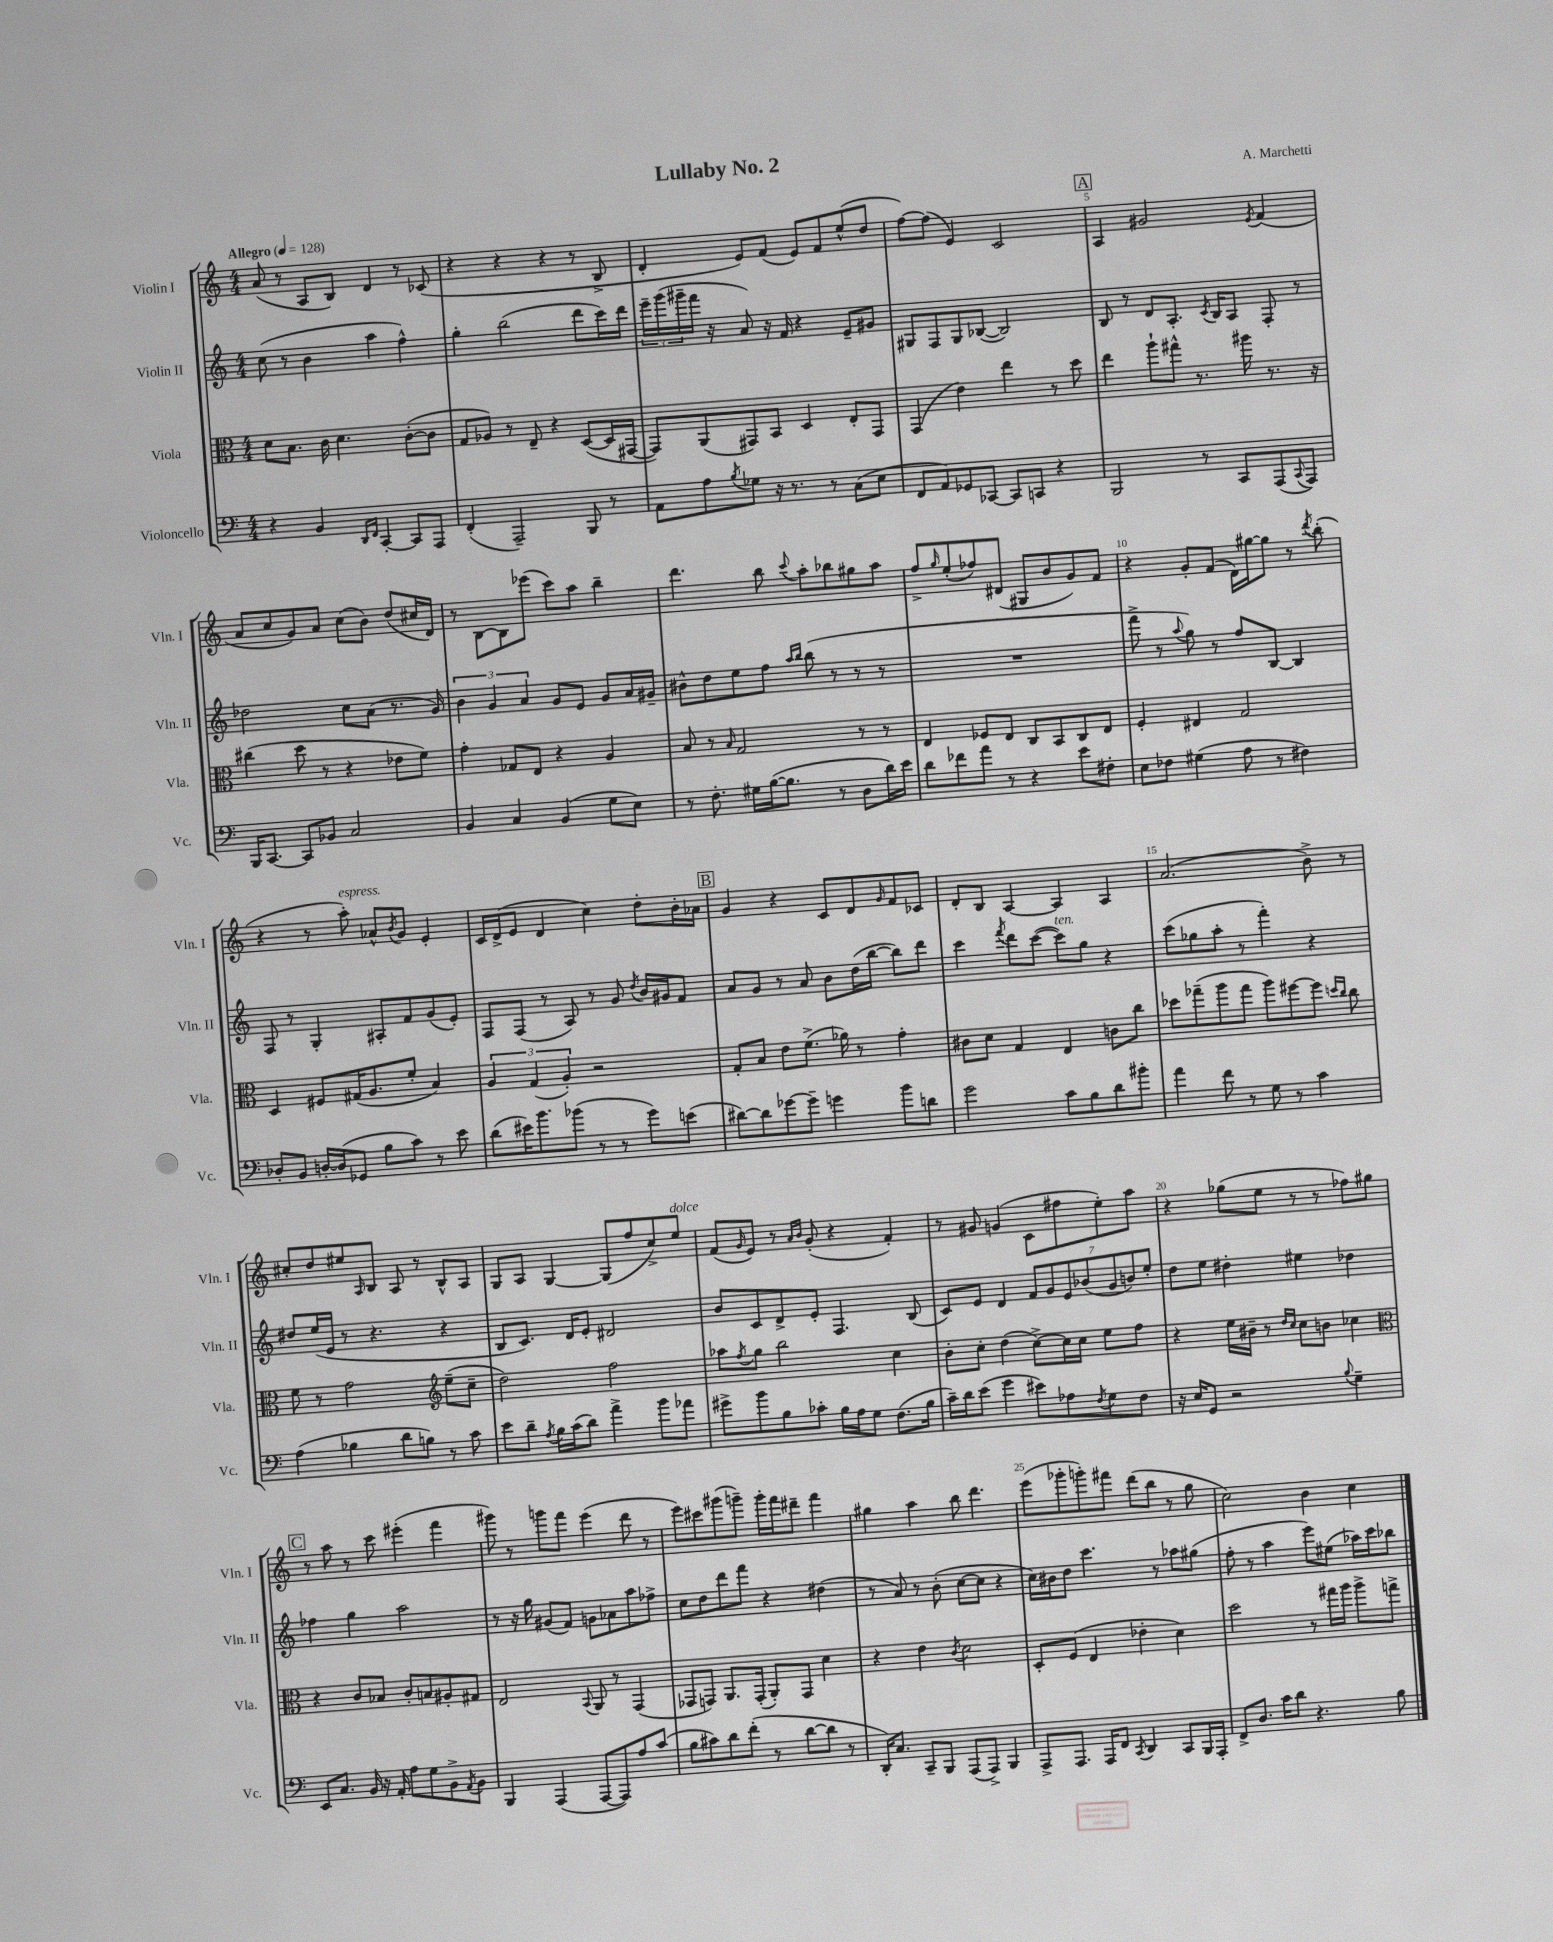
\header { title = "Lullaby No. 2" composer = "A. Marchetti" }
<<
\new StaffGroup <<
\new Staff = "s0" \with { instrumentName = "Violin I" shortInstrumentName = "Vln. I" } {
    \clef treble \key c \major \numericTimeSignature \time 4/4 \tempo "Allegro" 4 = 128
    a'8( r8 a8 b8) d'4 r8 ces'8( |
    r4 r4 r4 r8 b8-> |
    d'4-. e'8) f'8( e'8) f'8 e''8-^( d''8 |
    f''8~) f''8( e'4) c'2 |
    \mark \markup { \box "A" } a4 gis'2 \acciaccatura { e'8 } f'4( |
    a'8 c''8 g'8) a'8 c''8( b'8) d''8( cis''16 d'16) |
    r8 b8~ b8 ees'''8( c'''8) a''8 b''4-- |
    d'''4. b''8 \appoggiatura { c'''8 } a''8-. bes''8 gis''8 a''8 |
    f''8-> \grace { g''16 } e''8-.( fes''8) dis'8( gis8 b'8 g'8) f'8 |
    r4 g'8-. f'8( d'16) gis''16~ gis''8 r8 \acciaccatura { d'''8 } b''8-.( |
    r4 r8 a''8-.^\markup { \italic "espress." }) aes'8-^ \acciaccatura { b'8 } g'8 e'4-. |
    c'16 d'16->( e'8 d'4 c''4) d''8-. b'16-. aes'16 |
    \mark \markup { \box "B" } g'4 r4 c'8 d'8 \grace { g'16 } f'8 ces'8 |
    d'8-. b8 a4~ a4 a4 |
    a'2.( b'8->) r8 |
    cis''8-. d''8 eis''8 \grace { a16 } b8 a8 r8 b8-^ a8 |
    g8 a8 g4~ g8( f''8 c''8->) e''8^\markup { \italic "dolce" } |
    f'8( \grace { g'16 } e'8) r8 \grace { a'16 b'16 } g'8-.( r4 f'4-.) |
    r8 gis'8 g'4( c'8 fis''8 e''8-.) a''8 |
    r4 ges''8( e''8 r8 r8 fes''8) gis''8 |
    \mark \markup { \box "C" } r8 a''8 r8 c'''8 eis'''4-.( f'''4 |
    gis'''8) r8 g'''8 f'''8 e'''4( d'''8 r8 |
    e'''8) cis'''8 gis'''8( g'''8--) g'''16-. f'''16 dis'''8-- f'''4 |
    gis''4 a''4 b''8 d'''4. |
    e'''8( ges'''8-. g'''8-.) fis'''8 d'''8( b''8 r8 g''8 |
    c''2) b'4 c''4 \bar "|." |
}
\new Staff = "s1" \with { instrumentName = "Violin II" shortInstrumentName = "Vln. II" } {
    \clef treble \key c \major \numericTimeSignature \time 4/4
    c''8( r8 b'4 a''4 f''4-^) |
    g''4-. b''2( d'''8 c'''16) d'''16 |
    \tuplet 3/2 { e'''16-- g'''16( gis'''16-- } f'''16 r16 a'8) r16 f'16 r4 e'8-- gis'8 |
    gis8 f8 gis8 bes8~( bes2) |
    \mark \markup { \box "A" } b8 r8 d'8 a8.-. \acciaccatura { c'8 } b16 a8 f8-. r8 |
    des''2 c''8 a'8( r8. g'16) |
    \tuplet 3/2 { b'4 g'4 a'4 } g'8 e'8 g'8 a'16 gis'16-- |
    bis'8-^ d''8 e''8 f''8 \grace { a''16 b''16 } b''8( r8 r8 r8 |
    R1 |
    f'''8-> r8 \appoggiatura { a''8 } g''8) r8 f''8 b8~ b4 |
    f8 r8 g4-. ais8-. f'8 g'8( e'8-.) |
    f8 f8( r8 a8) r8 g'8 \acciaccatura { d''8 } b'16 gis'16 f'8 |
    \mark \markup { \box "B" } a'8 g'8 r8 a'8 b'8 d''16( b''16~ b''8) d'''8 |
    c'''4 \acciaccatura { f'''8 } d'''8 c'''8~( c'''8^\markup { \italic "ten." }) g''8 r4 |
    c'''8( ges''8 a''8-. r8 f'''4-.) r4 |
    dis''8 e''16( e'16 r8 r4. r4 |
    b8 c'8.) d'16 e'8-. dis'2 |
    b'8 c'8 d'8-> e'8-. f4. b8( |
    c'8) e'8 d'4 \tuplet 7/4 { f'8 g'8 e'8 bes'8( g'8 b'8) e''8-. } |
    d''8 e''8 dis''4-. eis''4 des''4 |
    \mark \markup { \box "C" } fes''4 g''4 a''2 |
    r8 r16 g''16 gis'8( f'8) g'8 aes'8 a''8 fes''8-> |
    c''8 d''8 d'''8 f'''8 r4 dis''4( |
    r8 a'8) r8 b'8-.( c''8~ c''8 r4 |
    c''16) bis'16 d''8 c'''4. r8 aes''8 gis''8( |
    f''8-. r8 a''4 e'''8) eis''8( aes''16) c'''16 bes''8 \bar "|." |
}
\new Staff = "s2" \with { instrumentName = "Viola" shortInstrumentName = "Vla." } {
    \clef alto \key c \major \numericTimeSignature \time 4/4
    d'8 b8. c'16 d'4. c'8~-.( c'8 |
    g8 aes8) r8 e8-- r4 d8~( d16 gis,16~ |
    gis,8) a,8( gis,8) b,8 d4 e8-. gis,8 |
    g,4( e'4) e''4 r8 d''8 |
    \mark \markup { \box "A" } e''4 a''8-! gis''8-^ r8. ais''16 r8. r16 |
    cis''4( d''8 r8 r4 ees'8 f'8) |
    g'4-. ges8 e8 r4 a4 |
    b8 r8 \grace { b16 } g2 r8 r8 |
    e4 fes8 e8 c8 b,8 c8 e8 |
    f4-. eis4 g2 |
    d4 fis8 gis16( a8. f'8-. b4) |
    \tuplet 3/2 { a4 g4( a4-.) } r2 |
    \mark \markup { \box "B" } g8-. b8 e'8 f'8.->( aes'16) r8 g'4-. |
    cis'8 d'8 g4 e4 c'8 c''8 |
    des''8 ges''8--( a''8 ges''8 a''8) fis''8~ fis''8 \grace { d''16 c''16 } c''8 |
    f'8 r8 g'2 \clef treble e''8--( c''8-- |
    d''2) f''2 |
    aes''8 \acciaccatura { f''8 } g''8 b''2 c''4 |
    b'8-. c''8-. d''4( c''8~->) c''16 c''16 e''8 f''8 |
    r4 e''16 bis'16-- r8 \grace { d''16 c''16 } c''8 b'8 ces''4 |
    \mark \markup { \box "C" } \clef alto r4 c'8 bes8 c'8-. b8 ais8-. gis8 |
    e2 \appoggiatura { b,8 } a,8 r8 g,4( |
    ges,8 g,8) a,8. g,16-.( a,8-.) g,8 d'4 |
    r4 e'4 \acciaccatura { c'8 } d'2 |
    d8-. f8( e4 ees'4-. d'4) |
    d''2 r8 gis''16 a''16 a''8-> g''8-> \bar "|." |
}
\new Staff = "s3" \with { instrumentName = "Violoncello" shortInstrumentName = "Vc." } {
    \clef bass \key c \major \numericTimeSignature \time 4/4
    r4 b,4 \grace { d,16 f,16 } c,4~-. c,8 a,,8 |
    f,4-.( a,,2--) b,,8 r8 |
    a,8 a8 \acciaccatura { b8 } ges8 r16 r8. r8 c8( e8 |
    f,8 a,8) ges,8 ces,8~ ces,8 c,8 r4 |
    \mark \markup { \box "A" } b,,2 r8 c,8 a,,8( \appoggiatura { c,8 } a,,8) |
    b,,16 c,8.~ c,8 bes,8 c2 |
    b,4 c4 b,4( g8 e8) |
    r8 f8.-. gis16 b16~( b8. r8 d8 d'16) e'16 |
    d'8 fes'8 a'8 r8 r4 e'8 fis8-. |
    e8 fes8 gis4( a8 r8 fis4) |
    des8-. b,8 d16~-. d16( ges,8 b8 c'8) r8 e'8 |
    d'8( eis'16) b'8. bes'8( r8 r8 g'8) e'8( |
    \mark \markup { \box "B" } dis'8~) dis'8 ges'8~ ges'8-- g'4 b'8 d'8 |
    g'2 c'8 b8 d'8 bis'8-. |
    a'4 f'8 r8 g8 r8 c'4 |
    a4( bes4 d'8 b8) r8 c'8 |
    e'8 d'8-- \acciaccatura { a8 } b16 c'16( d'8) a'4-> b'8 aes'8 |
    gis'8-> b'8 b8 ces'8-. b16 a16 g8 f8.( b16 |
    c'16--) d'16 e'8( g'4 eis'8) aes8 \acciaccatura { f8 } g8 f8 |
    r16 e16 g,8 r2 \appoggiatura { b8 } g4-- |
    \mark \markup { \box "C" } e,8 c8. b,16 r16 a,16-. a8 g8 b,8-> \acciaccatura { a,8 } b,8 |
    b,,4 a,,4( a,,8~ a,,8) a8 c'8( |
    b8 cis'8) d'8 f'8-.( r8 d'8~ d'8 r8 |
    d,16-.) c8. c,8-- b,,8 a,,8( a,,8->) b,,4 |
    a,,8-> a,,8. a,,16 f,8 \acciaccatura { c,8 } d,4 c,8 b,,16 a,,16-. |
    f,8-> d8. c'16 d'8 r4. b8 \bar "|." |
}
>>
>>
\layout { \context { \Score \override BarNumber.break-visibility = ##(#f #t #t) barNumberVisibility = #(every-nth-bar-number-visible 5) } }
